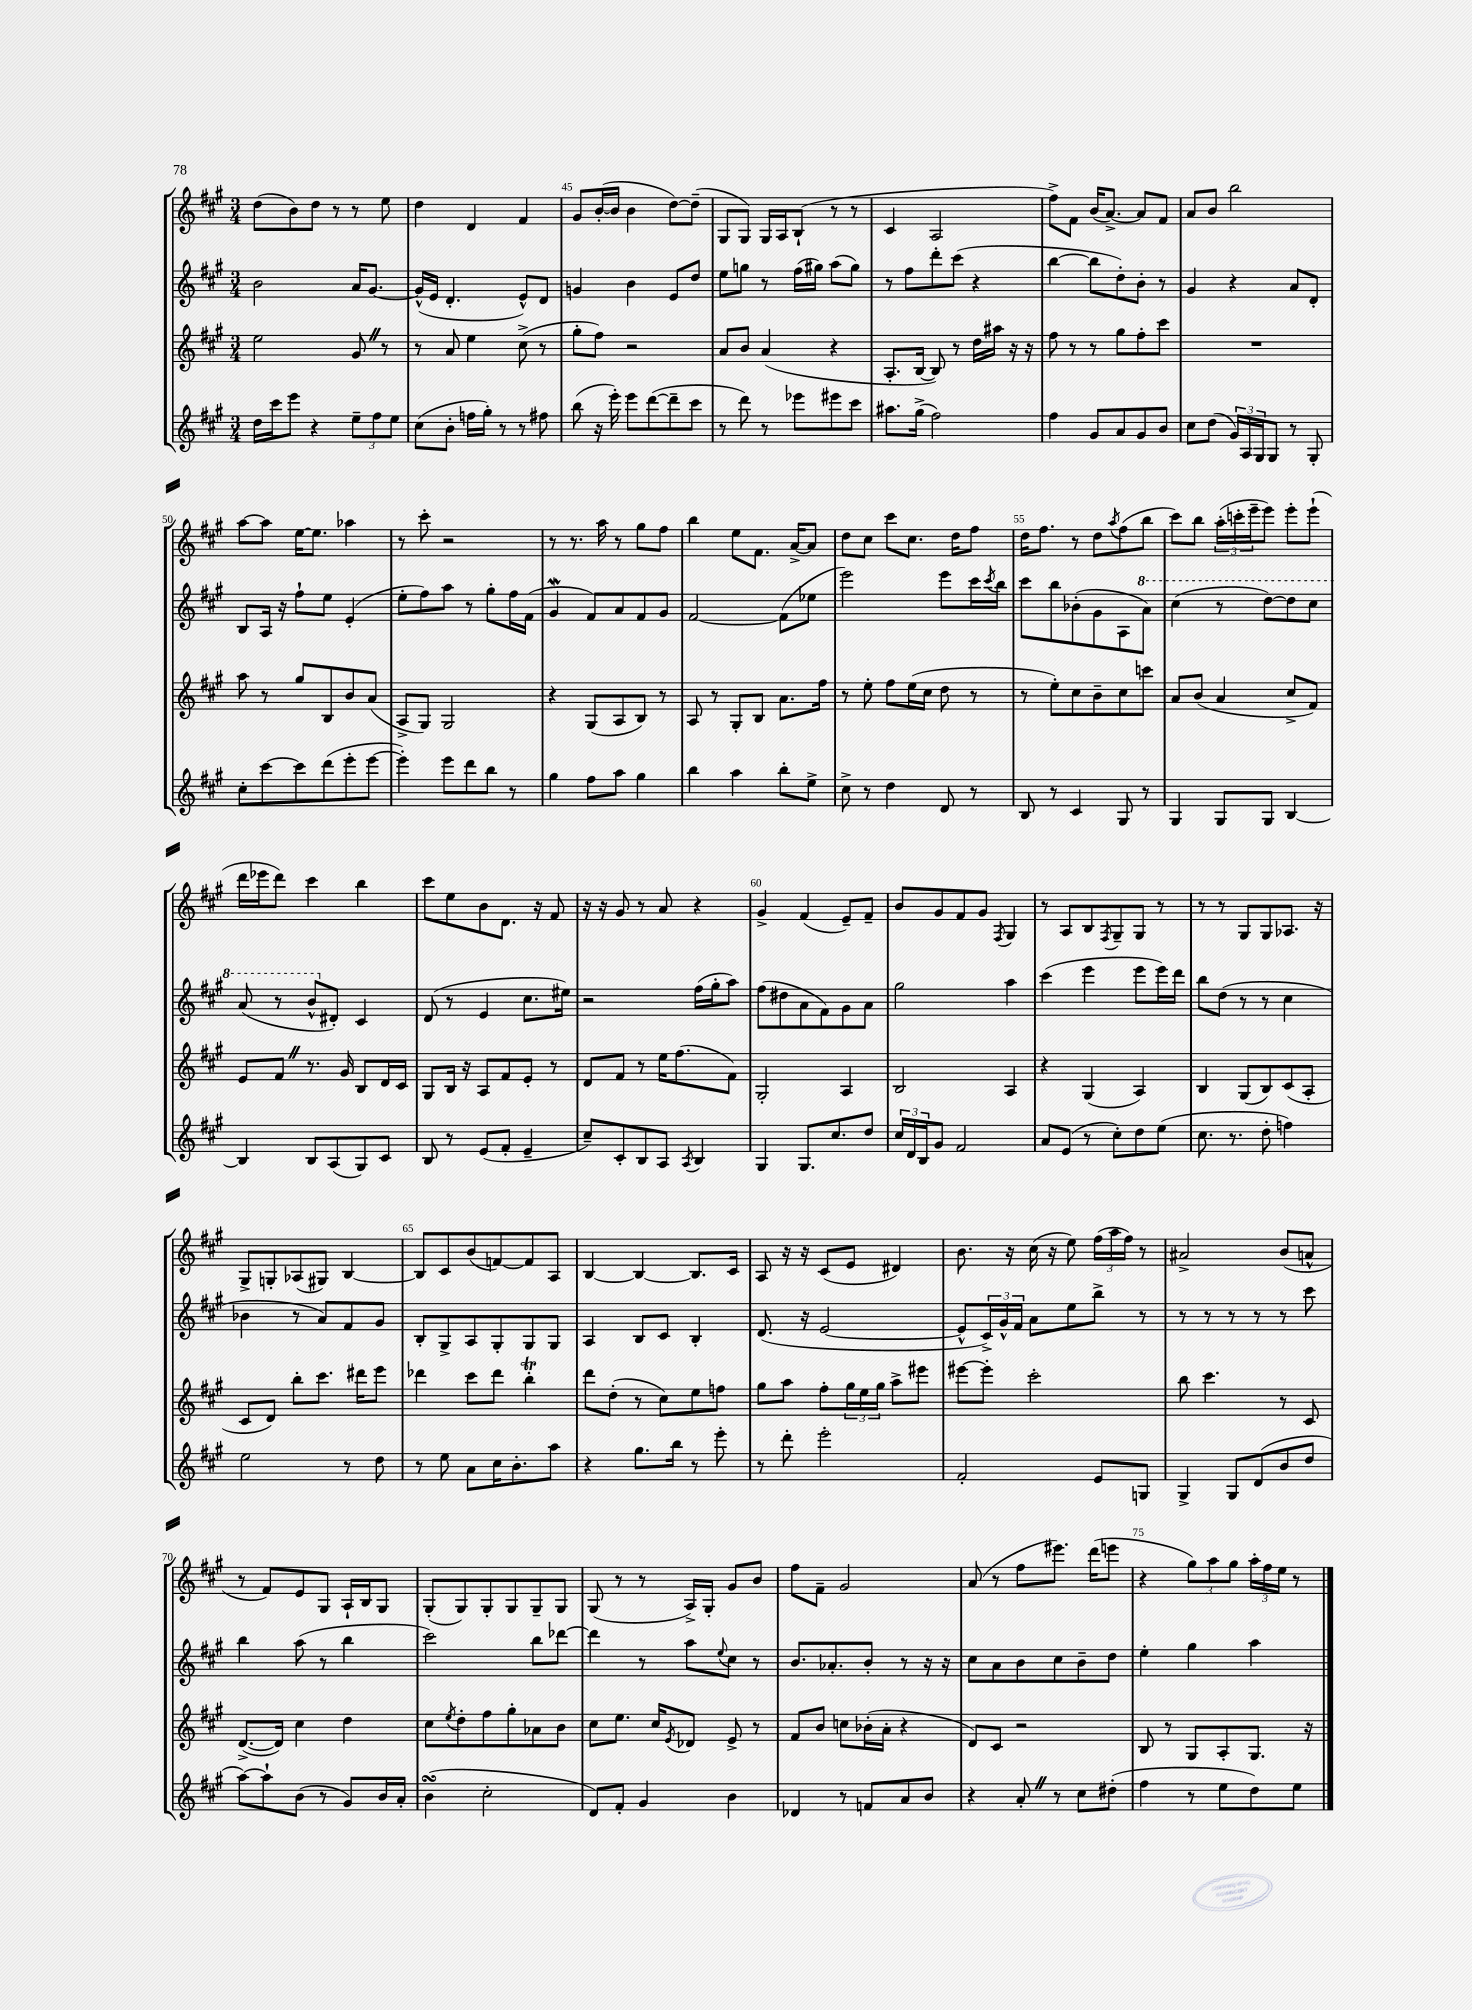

**kern	**kern	**kern	**kern
*part4	*part3	*part2	*part1
*staff4	*staff3	*staff2	*staff1
*clefG2	*clefG2	*clefG2	*clefG2
*k[f#c#g#]	*k[f#c#g#]	*k[f#c#g#]	*k[f#c#g#]
*M3/4	*M3/4	*M3/4	*M3/4
=43	=43	=43	=43
16dd\LL	2ee\	2b\	(8dd\L
16ccc#\J	.	.	.
8eee\J	.	.	8b\)
4r	.	.	8dd\J
.	.	.	8r
12ee~\L	8g#Z/	16a/KL	8r
.	.	[8.g#/J	.
12ff#\	.	.	.
.	8r	.	8ee\
12ee\J	.	.	.
=44	=44	=44	=44
(8cc#\L	8r	(16g#^^/LL]	4dd\
.	.	16e/JJ	.
8b'\J	8a/	4.d'/	.
16ffn\LL	4ee\	.	4d/
16gg#'\JJ)	.	.	.
8r	.	.	.
8r	(8cc#^\	8e^^/L)	4f#/
8ff#X\	8r	8d/J	.
=45	=45	=45	=45
(8bb\	8gg#'\L	4gn/	8g#/L
16r	8ff#\J)	.	([16b'/L
16eee'\)	.	.	16b/JJ]
8eee\L	2r	4b\	4b\
([8ddd\	.	.	.
8ddd~\]	.	8e/L	[8dd\L)
8ccc#\J	.	8dd/J	(8dd~\J]
=46	=46	=46	=46
8r	8a/L	8ee\L	8G#/L
8ddd\)	8b/J	8ggn\J	8G#/J)
8r	(4a/	8r	16G#/LL
.	.	.	16A/J
8eee-X\L	.	(16ff#\LL	(8B`/J
.	.	16gg#X\JJ)	.
8eee#X\	4r	(8aa\L	8r
8ccc#\J	.	8gg#\J)	8r
=47	=47	=47	=47
8.aa#X\L	8.A'/L	8r	4c#/
.	.	8ff#\L	.
(16gg#^\Jk	[16B/Jk	.	.
2ff#\)	8B/])	8ddd'\	2A/
.	8r	(8ccc#\J	.
.	16dd\LL	4r	.
.	16aa#X\JJ	.	.
.	16r	.	.
.	16r	.	.
=48	=48	=48	=48
4ff#\	8ff#\	[4bb\	8ff#^\L)
.	8r	.	8f#\J
8g#/L	8r	8bb\L]	(16b/KL
.	.	.	[8.a^/J)
8a/	8gg#\L	8dd'\)	.
8g#/	8ff#'\	8b'\J	8a/L]
8b/J	8ccc#\J	8r	8f#/J
=49	=49	=49	=49
8cc#\L	2.r	4g#/	8a/L
(8dd\J	.	.	8b/J
24g#/LL)	.	4r	2bb\
24A/	.	.	.
24G#/J	.	.	.
8G#/J	.	.	.
8r	.	8a/L	.
8G#'/	.	8d'/J	.
!!LO:LB:g=z
=50	=50	=50	=50
8cc#'\L	8aa\	8B/L	[8aa\L
[8ccc#\	8r	16A/Jk	8aa\J]
.	.	16r	.
8ccc#\]	8gg#/L	8ff#`\L	[16ee\KL
.	.	.	8.ee\J]
(8ddd\	8B/	8ee\J	.
8eee'\	8b/	(4e'/	4aa-X\
[8eee\J	(8a/J	.	.
=51	=51	=51	=51
4eee'\])	8A^/L	8ee'\L	8r
.	8G#/J)	8ff#\)	8ccc#'\
8eee\L	2G#/	8aa\J	2r
8ddd\	.	8r	.
8bb\J	.	8gg#'\L	.
8r	.	16ff#\L	.
.	.	(16f#\JJ	.
=52	=52	=52	=52
4gg#\	4r	4g#W/	8r
.	.	.	8.r
8ff#\L	(8G#/L	8f#/L)	.
.	.	.	16aa\
8aa\J	8A/	8a/	8r
4gg#\	8B/J)	8f#/	8gg#\L
.	8r	8g#/J	8ff#\J
=53	=53	=53	=53
4bb\	8A/	[2f#/	4bb\
.	8r	.	.
4aa\	8G#'/L	.	8ee\L
.	8B/J	.	8.f#\J
8bb'\L	8.a\L	(8f#\L]	.
.	.	.	[16a^/KL
8ee^\J	.	8ee-X\J	8a/J]
.	16ff#\Jk	.	.
=54	=54	=54	=54
8cc#^\	8r	2eee\)	8dd\L
8r	8ee'\	.	8cc#\J
4dd\	8ff#\L	.	8ccc#\L
.	(16ee\L	.	8.cc#\J
.	16cc#\JJ	.	.
8d/	8dd\	8eee\L	.
.	.	.	16dd\KL
8r	8r	16ccc#\L	8ff#\J
.	.	8qccc#/	.
.	.	16bb\JJ	.
=55	=55	=55	=55
8B/	8r	8ccc#\L	16dd\KL
.	.	.	8.ff#\J
8r	8ee'\L)	8bb\	.
4c#/	8cc#\	(8b-X'\	8r
.	8b~\	8g#\	8dd\L
.	.	.	8qaa/
8G#/	8cc#\	8A\	(8ff#\
*	*	*8va	*
8r	8cccn\J	8aa\J)	8bb\J
=56	=56	=56	=56
4G#/	8a/L	(4ccc#\	8ccc#\L)
.	(8b/J	.	8bb\J
8G#/L	4a/	8r	(24aa'\LL
.	.	.	24cccn'\
.	.	.	24eee~\J
8G#/J	.	[8ddd\L)	8eee\J)
[4B/	8cc#^/L	8ddd\]	8eee'\L
.	8f#/J)	8ccc#\J	(8eee`\J
!!LO:LB:g=z
=57	=57	=57	=57
4B/]	8e/L	(8aa/	16ddd\LL
.	.	.	16eee-X\J
.	8f#Z/J	8r	8ddd\J)
8B/L	8.r	8bb^^/L	4ccc#\
*	*	*X8va	*
(8A/	.	8d#X'/J)	.
.	16g#/	.	.
8G#/)	8B/L	4c#/	4bb\
8c#/J	16d/L	.	.
.	16c#/JJ	.	.
=58	=58	=58	=58
8B/	8G#/L	(8d/	8ccc#\L
8r	16B/Jk	8r	8ee\
.	16r	.	.
(8e/L	8A/L	4e/	8b\
8f#'/J	8f#/	.	8.d\J
4e~/	8e'/J	8.cc#\L	.
.	.	.	16r
.	8r	.	8f#/
.	.	16ee#X\Jk)	.
=59	=59	=59	=59
8cc#~/L)	8d/L	2r	16r
.	.	.	16r
8c#'/	8f#/J	.	8g#/
8B/	8r	.	8r
8A/J	16ee\KL	.	8a/
.	(8.ff#\	.	.
8qA/	.	.	.
4B/	.	(16ff#\LL	4r
.	.	16gg#'\J	.
.	8f#\J)	8aa\J)	.
=60	=60	=60	=60
4G#/	2G#'/	(8ff#\L	4g#^/
.	.	8dd#X\	.
8.G#/L	.	8a\	(4f#/
.	.	8f#\)	.
8.cc#/	.	.	.
.	4A/	8g#\	8e~/L)
8dd/J	.	8a\J	8f#~/J
=61	=61	=61	=61
24cc#/LL	2B/	2gg#\	8b/L
24d/	.	.	.
24B/J	.	.	.
8g#/J	.	.	8g#/
2f#/	.	.	8f#/
.	.	.	8g#/J
.	.	.	8qF#/
.	4A/	4aa\	4G#/
=62	=62	=62	=62
8a/L	4r	(4ccc#\	8r
(8e/J	.	.	8A/L
8r	(4G#/	4eee\	8B/
.	.	.	8qF#/
8cc#'\L)	.	.	8G#~/
8dd\	4A/)	8eee\L	8G#/J
(8ee\J	.	16eee\L)	8r
.	.	16ddd\JJ	.
=63	=63	=63	=63
8.cc#\	4B/	8bb\L	8r
.	.	(8dd\J	8r
8.r	.	.	.
.	(8G#/L	8r	8G#/L
8dd'\	8B/)	8r	8G#/
4ffn\)	(8c#/	4cc#\	8.A-X/J
.	8A'/J	.	.
.	.	.	16r
!!LO:LB:g=z
=64	=64	=64	=64
2ee\	8c#/L	4b-X\	8G#^/L
.	8d/J)	.	8Gn'/
.	8bb'\L	8r	(8A-X/
.	8.ccc#\J	8a/L)	8G#X/J)
8r	.	8f#/	[4B/
.	16ddd#X\KL	.	.
8dd\	8eee\J	8g#/J	.
=65	=65	=65	=65
8r	4ddd-X\	8B'/L	8B/L]
8ee\	.	8G#^/	8c#/
8a\L	8ccc#\L	8A/	(8b/
16cc#\K	8ddd-\J	8G#'/	[8fn/)
8.b'\	.	.	.
.	4bbT'\	8G#/	8f/]
8aa\J	.	8G#/J	8A/J
=66	=66	=66	=66
4r	8ddd\L	4A/	[4B/
.	(8dd'\J	.	.
8.gg#\L	8r	8B/L	4B/_
.	8cc#\L)	8c#/J	.
16bb\Jk	.	.	.
8r	8ee\	4B'/	8.B/L]
8eee'\	8ffn\J	.	.
.	.	.	16c#/Jk
=67	=67	=67	=67
8r	8gg#\L	(8.d/	8A/
8ddd'\	8aa\J	.	16r
.	.	16r	16r
2eee'\	8ff#'\L	[2e/	(8c#/L
.	24gg#\L	.	8e/J
.	24ee\	.	.
.	24gg#\JJ	.	.
.	8aa^\L	.	4d#X/)
.	8eee#X\J	.	.
=68	=68	=68	=68
2f#'/	[8eee#X\L	8e^^/L]	8.b\
.	8eee#'\J]	24c#^/L)	.
.	.	24g#^^/	.
.	.	.	16r
.	.	24f#/JJ	.
.	2ccc#'\	8a\L	(16cc#\
.	.	.	16r
.	.	8ee\	8ee\)
8e/L	.	8bb^\J	(24ff#\LL
.	.	.	24aa\
.	.	.	24ff#\JJ)
8Gn/J	.	8r	8r
=69	=69	=69	=69
4G#^/	8bb\	8r	2a#X^/
.	4.ccc#\	8r	.
8G#/L	.	8r	.
(8d/	.	8r	.
8b/	8r	8r	(8b/L
8dd/J	8c#/	8ccc#\	8an^^/J
!!LO:LB:g=z
=70	=70	=70	=70
[8aa\L)	([8.d^/L	4bb\	8r
8aa`\]	.	.	8f#/L)
.	16d/Jk])	.	.
(8b\J	4cc#\	(8aa\	8e/
8r	.	8r	8G#/J
8g#/L)	4dd\	4bb\	16A`/LL
.	.	.	16B/J
16b/L	.	.	8G#/J
16a'/JJ	.	.	.
=71	=71	=71	=71
(4bsSSS\	8cc#\L	2ccc#\)	(8G#'/L
.	8qee/	.	.
.	8dd'\	.	8G#/)
2cc#'\	8ff#\	.	8G#'/
.	8gg#'\	.	8G#/
.	8a-X\	8bb\L	8G#~/
.	8b\J	[8ddd-X\J	8G#/J
=72	=72	=72	=72
8d/L)	8cc#\L	4ddd-\]	(8G#/
8f#'/J	8.ee\J	.	8r
4g#/	.	8r	8r
.	16cc#/KL	.	.
.	8qe/	.	.
.	8d-X/J	8aa\L	16A^/LL)
.	.	.	16G#'/JJ
.	.	8qqee/	.
4b\	8e^/	8cc#\J	8g#/L
.	8r	8r	8b/J
=73	=73	=73	=73
4d-X/	8f#/L	8.b/L	8ff#\L
.	8b/J	.	8f#~\J
.	.	8.a-X'/	.
8r	8ccn\L	.	2g#/
8fn/L	(16b-X'\L	8b'/J	.
.	16a'\JJ	.	.
8a/	4r	8r	.
8b/J	.	16r	.
.	.	16r	.
=74	=74	=74	=74
4r	8d/L)	8cc#\L	(8a/
.	8c#/J	8a\	8r
8a'Z/	2r	8b\	8ff#\L
8r	.	8cc#\	8.eee#X\J)
8cc#\L	.	8b~\	.
.	.	.	(16ddd\KL
(8dd#X'\J	.	8dd\J	8eeen\J
=75	=75	=75	=75
4ff#\	8B/	4ee'\	4r
.	8r	.	.
8r	8G#/L	4gg#\	12gg#\L)
.	.	.	12aa\
8ee\L	8A'/	.	.
.	.	.	12gg#\J
8dd\)	8.G#/J	4aa\	24aa'\LL
.	.	.	24ff#\
.	.	.	24ee\JJ
8ee\J	.	.	8r
.	16r	.	.
==	==	==	==
*-	*-	*-	*-
